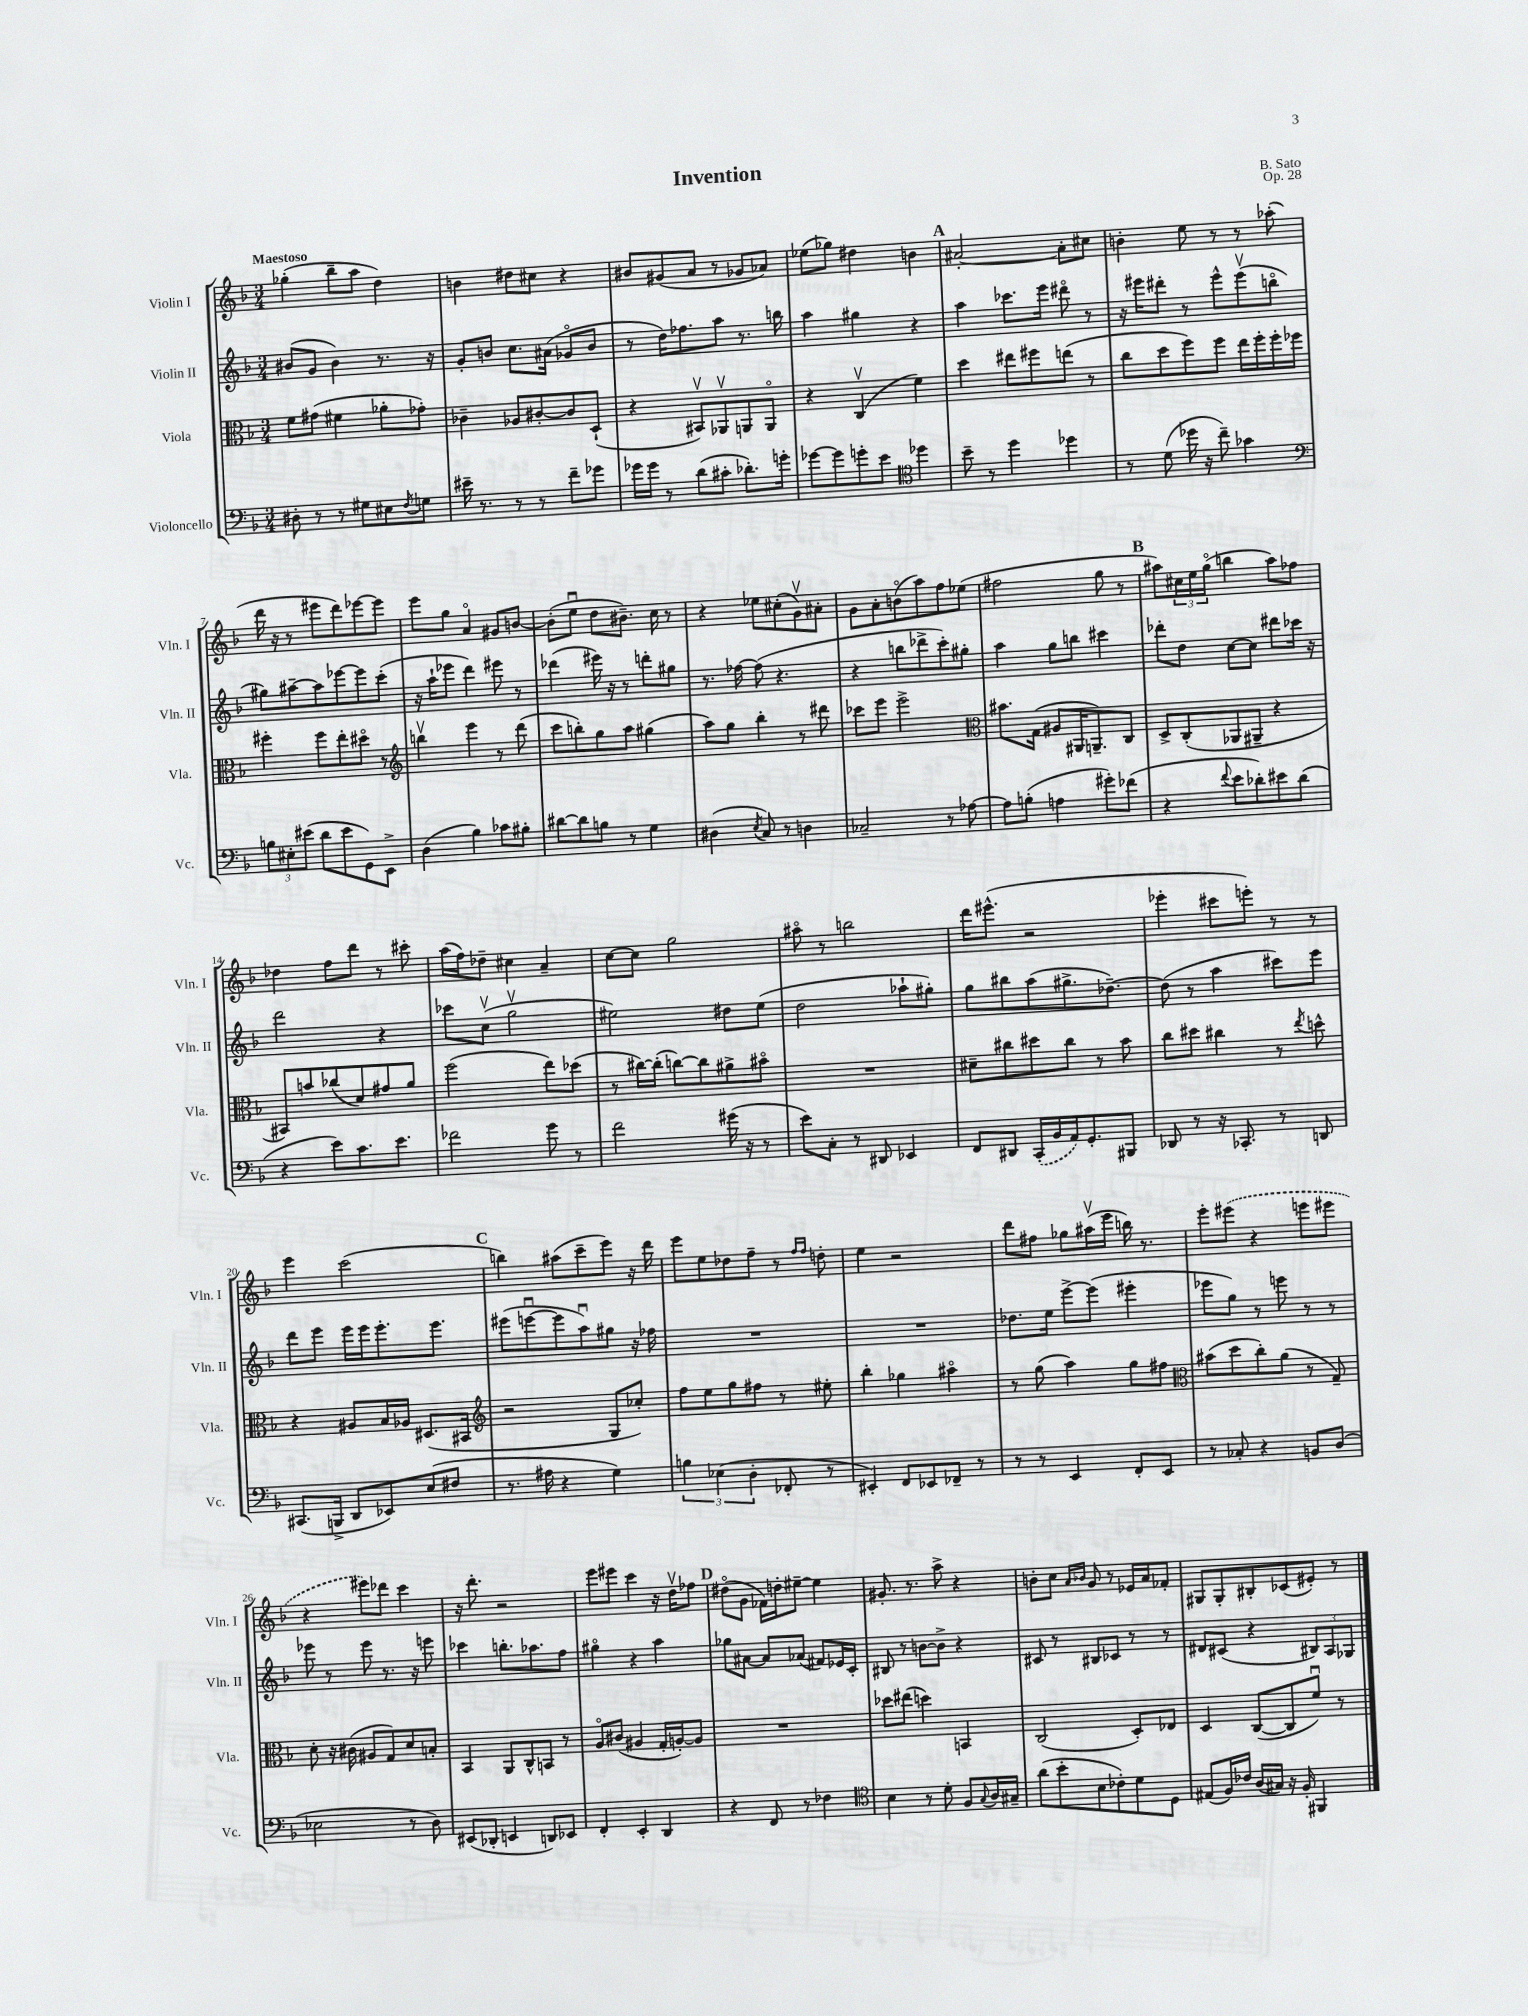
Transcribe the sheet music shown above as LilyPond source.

\header { title = "Invention" composer = "B. Sato" opus = "Op. 28" }
<<
\new StaffGroup <<
\new Staff = "s0" \with { instrumentName = "Violin I" shortInstrumentName = "Vln. I" } {
    \clef treble \key f \major \numericTimeSignature \time 3/4 \tempo "Maestoso"
    ges''4-.( bes''8-- a''8 d''4) |
    b'4 dis''8 cis''8 r4 |
    bis'8 gis'8( a'8 r8 ges'8 aes'8) |
    ees''8( ges''8) dis''4 b'4 |
    \mark \markup { \bold "A" } ais'2~-. ais'8-. cis''8 |
    b'4-. e''8 r8 r8 aes''8-.( |
    d'''16 r16 r8 eis'''8 d'''8) ees'''8~ ees'''8 |
    e'''8 g''8 a'4\flageolet gis'8 b'8~ |
    b'8-.( e''8\downbow d''8 bis'8.--) c''16 r8 |
    r4 ees''8 cis''8-.( g'8\upbow) ais'8-. |
    g'8 a'8-. b'8\flageolet( a''8) f''8 ees''8( |
    fis''2 g''8 r8 |
    \mark \markup { \bold "B" } ais''8) \tuplet 3/2 { cis''16 e''16 g''16\flageolet( } b''4 ais''8) fes''8 |
    des''4 f''8 d'''8 r8 cis'''8-. |
    a''16( f''16) des''8-- cis''4 a'4-- |
    c''8~ c''8 g''2 |
    ais''8\flageolet r8 b''2 |
    d'''16 eis'''8.-^( r2 |
    ees'''4-. cis'''8 e'''8-.) r8 r8 |
    e'''4 c'''2( |
    \mark \markup { \bold "C" } b''4) ais''8( c'''8-- e'''8) r16 d'''16 |
    e'''8 e''8 des''8 f''8-- r8 \grace { f''16 f''16 } d''8-. |
    e''4 r2 |
    d'''8 fis''8 ges''8 ais''16\upbow( e'''16 b''16) r8. |
    e'''8-. \once \slurDashed eis'''8( r4 e'''8 eis'''8 |
    r4 eis'''8) des'''8 c'''4 |
    r16 d'''8.-. r2 |
    e'''8 eis'''8 c'''4 r16 d''16\upbow fes''8 |
    \mark \markup { \bold "D" } dis''8\flageolet( g'8 fes'16) d''16-. eis''8~-- eis''4 |
    gis'8.-. r8. a''8-> r4 |
    b'8-. c''8 \grace { a'16 bes'16 } g'8 r8 ees'16 a'16 fes'8-. |
    gis8 gis8-. bis8-. ces'8( eis'8-.) r8 \bar "|." |
}
\new Staff = "s1" \with { instrumentName = "Violin II" shortInstrumentName = "Vln. II" } {
    \clef treble \key f \major \numericTimeSignature \time 3/4
    bis'8( g'8 bis'4) r8. r16 |
    g'8-. b'8 c''8. ais'16( ges'8\flageolet b'8 |
    r8 d''16) fes''8. a''8 r8. b''16 |
    a''4 gis''4 r4 |
    \mark \markup { \bold "A" } a''4 ces'''8. e'''16 dis'''8\flageolet r8 |
    r16 eis'''16 dis'''8-. r8 eis'''8-^ eis'''8\upbow( b''8\flageolet |
    gis''8) ais''8~-- ais''8 ees'''8~ ees'''8 c'''8-.( |
    r16 a''16-! ees'''8 d'''4) eis'''8 r8 |
    des'''4( eis'''16) r16 r8 d'''8-. gis''8 |
    r8. fes''16~ fes''8( r4. |
    r4 b''8 des'''8-> c'''8-.) gis''8-. |
    a''4 g''8 b''8 cis'''4 |
    \mark \markup { \bold "B" } des'''8-. d''8 c''8~ c''8 dis'''8 ces'''16 r16 |
    d'''2 r4 |
    ces'''8 c''8\upbow( g''2\upbow |
    eis''2) dis''8 eis''8( |
    d''2 aes''8-! gis''8-.) |
    g''8 bis''8 a''8( gis''8.-> des''8.~--) |
    des''8( r8 a''4 cis'''8) e'''8 |
    d'''8 e'''8 e'''16 e'''16 e'''8.-. e'''8. |
    \mark \markup { \bold "C" } eis'''8( e'''8~\downbow e'''8 a''8\downbow) gis''8 r16 fes''16 |
    R2. |
    R2. |
    des''8. e''16 e'''8~-> e'''8( eis'''4-. |
    ees'''8 g''8) r8 e'''8 r8 r8 |
    ees'''8 r8 ees'''8 r8. r16 e'''8 |
    ces'''4 b''8.-. aes''8. f''8 |
    gis''4\flageolet r4 a''4 |
    \mark \markup { \bold "D" } ges''8 ais'8~ ais'8 aes'8( fis'8) ees'16 c'16-. |
    bis8 r8 b'8~ b'8-> r4 |
    cis'8 r8 bis8 ces'8 r8 r8 |
    dis'8 cis'8( r4 \tuplet 3/2 { bis8) a8 ges8 } \bar "|." |
}
\new Staff = "s2" \with { instrumentName = "Viola" shortInstrumentName = "Vla." } {
    \clef alto \key f \major \numericTimeSignature \time 3/4
    f'8 gis'8( fis'4 aes'8-. ges'8-.) |
    ces'4-- aes8 cis'8~-. cis'8 d8-!( |
    r4 bis,8\upbow) aes,8\upbow a,8 a,8\flageolet |
    r4 c4\upbow( f'4) |
    \mark \markup { \bold "A" } d''4 eis''8 fis''8 e''8( r8 |
    c''8 d''8 f''8) f''8 e''16 f''16-. f''16-. fes''16 |
    fis''4-. fis''8 e''8-. dis''8\flageolet r8 |
    \clef treble b''4\upbow e'''4 r8 d'''8( |
    c'''8 b''8-.) g''8 a''8 gis''4( |
    a''8) g''8 bes''4-. r8 dis'''8 |
    ces'''8 e'''8 e'''2-> |
    \clef alto bis'8. g16( ais8 ais,16 a,8.--) c8 |
    \mark \markup { \bold "B" } d8-> c8-.( aes,8 ais,8-- r4 |
    bis,8) b'8 ces''8( d'8) gis'8 a'8 |
    f''2( e''8) des''8( |
    r8 cis''16~) cis''16-.( c''8~) c''8 ais'8-> bis'8\flageolet |
    R2. |
    dis'8-- cis''8 dis''8 cis''8 r8 bes'8 |
    c''8 dis''8 cis''4 r8 \acciaccatura { e''8 } d''8-^ |
    r4 ais8 bes16 aes16 dis8.( bis,16 |
    \mark \markup { \bold "C" } \clef treble r2 g8 ces''8-.) |
    f''8 e''8 g''8 fis''8 r8 eis''8-. |
    bes''4-. ges''4 ais''4\flageolet |
    r8 g''8( a''4) g''8 fis''8 |
    \clef alto bis'8( d''8 c''8-.) a'8( r8 g8--) |
    d'8-. r16 cis'16( ais8 g8) d'8 b8-. |
    bes,4 a,8 c8-^ b,8 r8 |
    a8\flageolet cis'8( ais4 g16-. a16~-.) a8 |
    \mark \markup { \bold "D" } R2. |
    des''8 eis''8( d''4) b,4 |
    c2( d8-.) ees8 |
    d4 c8~( c8 f'8\downbow) r8 \bar "|." |
}
\new Staff = "s3" \with { instrumentName = "Violoncello" shortInstrumentName = "Vc." } {
    \clef bass \key f \major \numericTimeSignature \time 3/4
    dis8-. r8 r8 gis8 eis8 \acciaccatura { f8 } g8 |
    eis'16-- r8. r8 r8 f'8-- ges'8 |
    ges'16 ges'16 r8 d'8( cis'8-. des'8.-.) g'16-. |
    ges'8~ ges'8 g'8-. e'8 \clef tenor des''4 |
    \mark \markup { \bold "A" } bes'8-- r8 d''4 des''4 |
    r8 d'8( des''16 r16 c''8--) ges'4 |
    \clef bass \tuplet 3/2 { b8 eis8-. eis'8( } d'8 eis'8 g,8) e,8-> |
    d4( bes4) ces'8 bis8-. |
    dis'8~ dis'8 b8 r8 g4 |
    dis4( \acciaccatura { e8 } c8) r8 d4 |
    ces2-- r8 aes8~ |
    aes8 b8-.( a4 gis'8-.) fes'8( |
    \mark \markup { \bold "B" } r4 \appoggiatura { f'8 } e'8 des'8-.) eis'8 des'8( |
    r4 e'8) c'8. e'8. |
    fes'2 g'8 r8 |
    f'2 gis'16( r16 r8 |
    e'8) c8-. r8 dis,8 ees,4 |
    f,8 dis,8 \once \slurDashed c,16-.( bes,16 a,16) g,8.-. bis,,8 |
    des,8 r8 r16 ces,8.-. r8 d,8 |
    cis,8.( b,,16-> d,8 ees,8) e8( fis8 |
    \mark \markup { \bold "C" } r8. ais16 r4 g4) |
    \tuplet 3/2 { b4 ees4( d4-. } fes,8-. r8 |
    eis,4-.) f,8 ees,8 fes,8-- r8 |
    r8 r8 e,4 f,8-. e,8 |
    r8 ces8-. r4 b,8 d8( |
    ees2 r8 d8) |
    eis,8( des,8-. e,4 d,8) ees,8 |
    f,4-. e,4-. d,4 |
    \mark \markup { \bold "D" } r4 f,8 r8 fes4 |
    \clef tenor bes4 r8 d'8-. f8 \appoggiatura { g8 } a16 gis16-- |
    a'8( bes'8-. bes8 ces'8-.) d'8 d8 |
    eis8( f16) ces'16 a16( gis16) r16 f16-. fis,4 \bar "|." |
}
>>
>>
